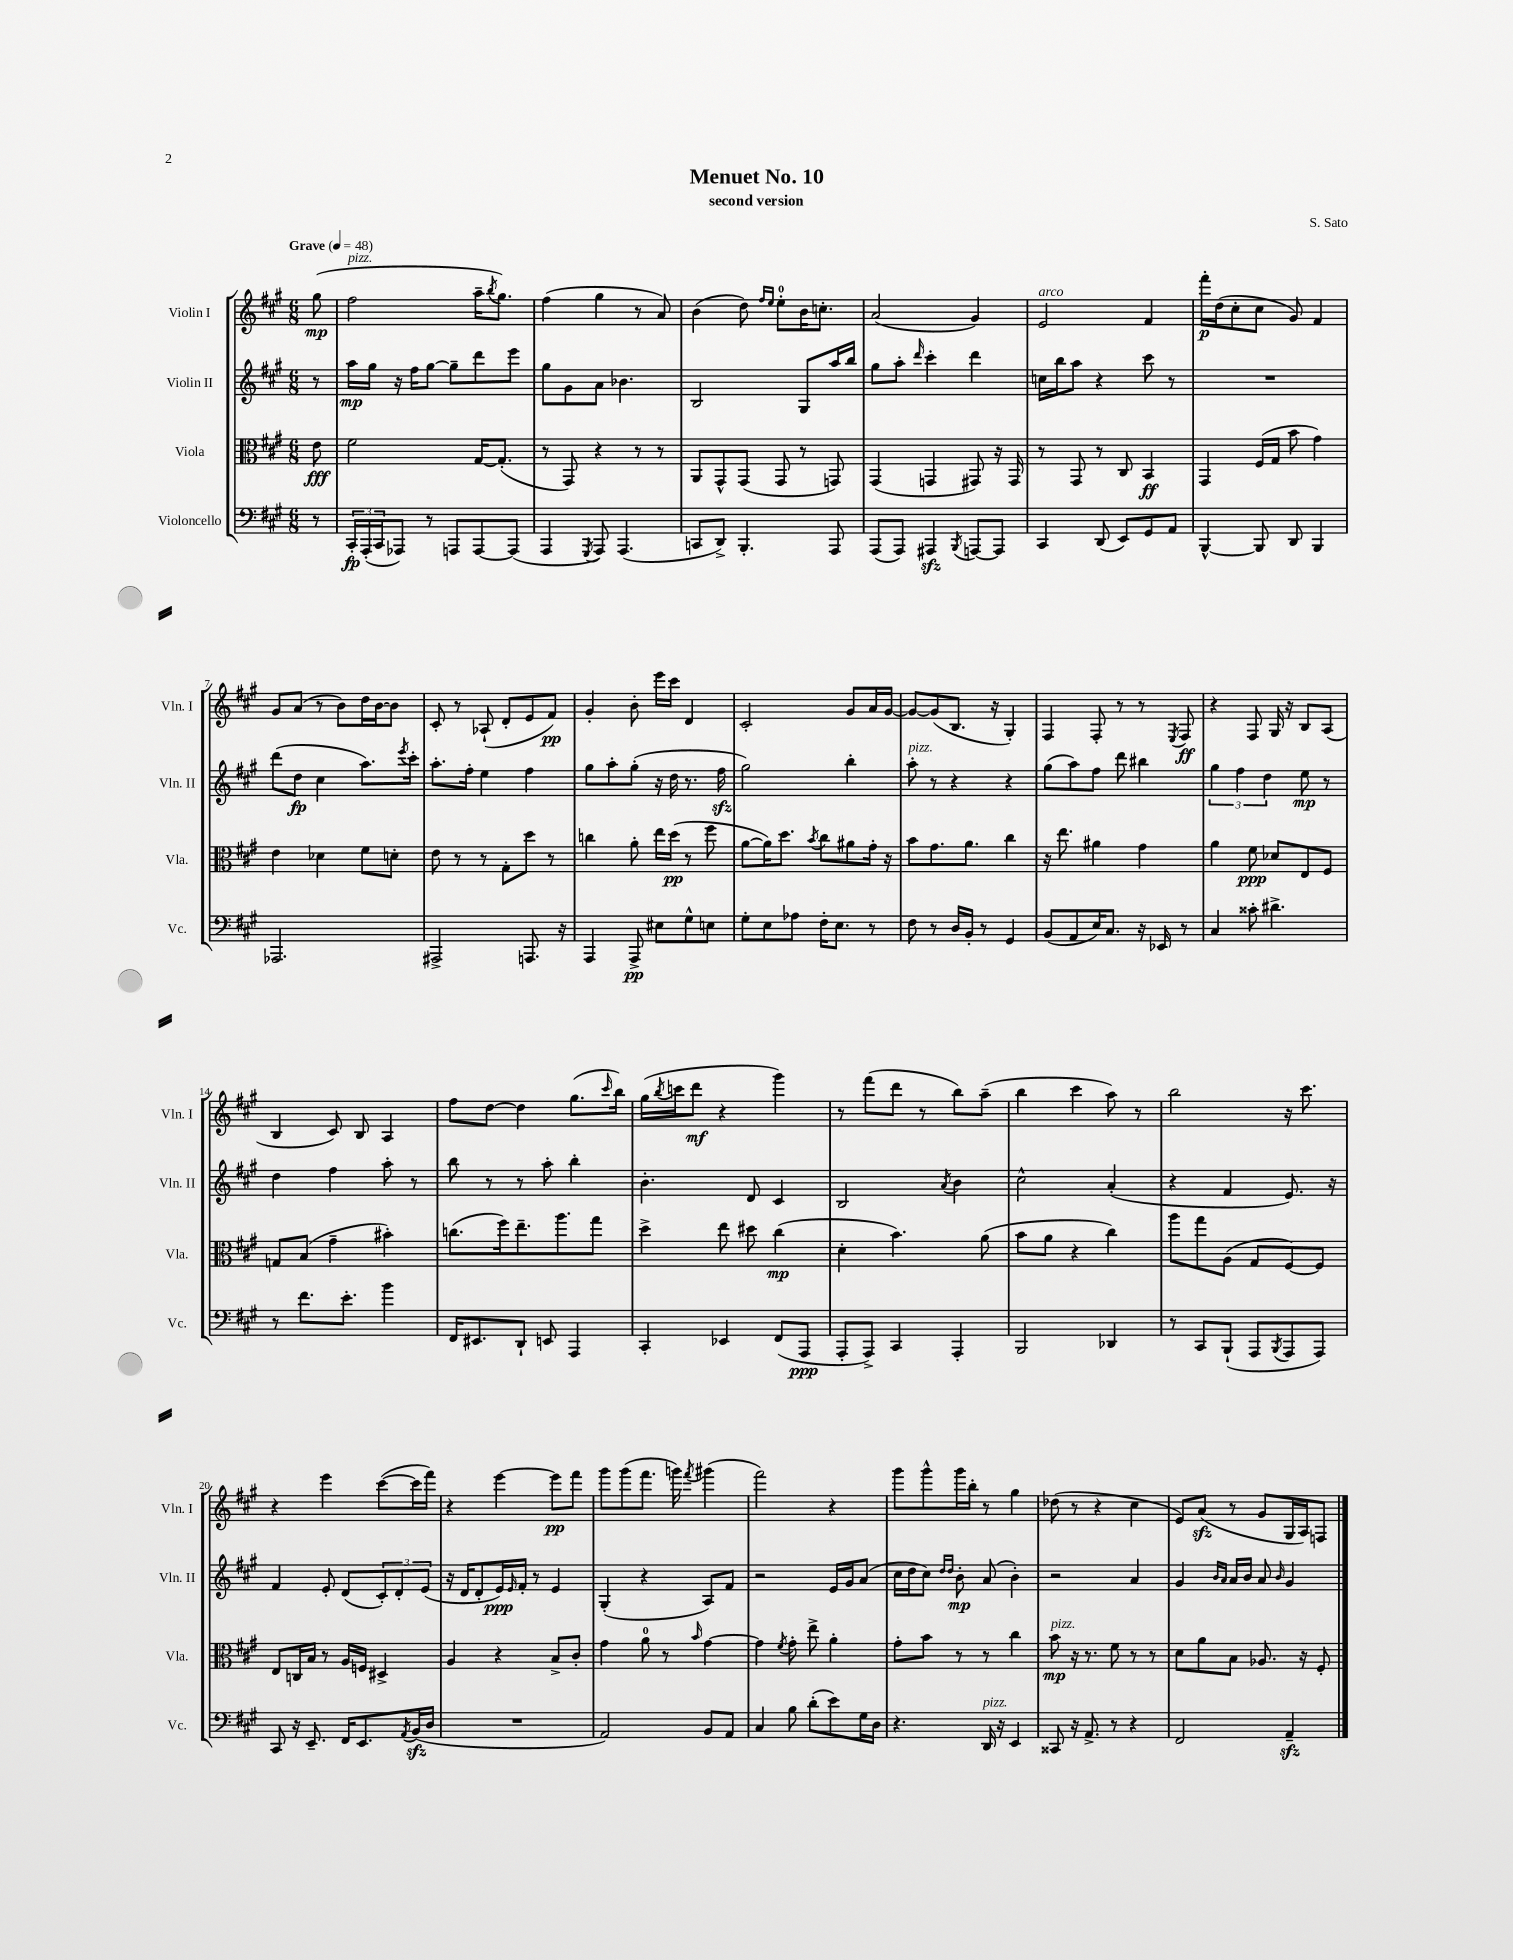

**kern	**kern	**kern	**kern
*staff4	*staff3	*staff2	*staff1
*clefF4	*clefC3	*clefG2	*clefG2
*k[f#c#g#]	*k[f#c#g#]	*k[f#c#g#]	*k[f#c#g#]
*M6/8	*M6/8	*M6/8	*M6/8
*MM48	*MM48	*MM48	*MM48
8r	8e\	8r	(8gg#\
=	=	=	=
24CC#'/LL	2f#\	16aa\LL	2ff#\
(24AAA'/	.	.	.
.	.	16gg#\JJ	.
24CC#/J	.	.	.
8AAA-/J)	.	16r	.
.	.	16ff#\LK	.
8r	.	[8gg#\J	.
8AAA/L	.	8gg#~\]L	.
[8AAA/	[16G#/LK	8ddd\	16aa~\LK
.	.	.	8qbb/
.	(8.G#'/]J	.	8.gg#\J)
(8AAA/]J	.	8eee\J	.
=	=	=	=
4AAA/	8r	8gg#\L	(4ff#\
.	8GG#/)	8g#\	.
8qGGG#/	.	.	.
8AAA/)	4r	8a\J	4gg#\
(4.AAA/	.	4.b-\	.
.	8r	.	8r
.	8r	.	8a/)
=	=	=	=
8CC/L	8AA/L	2B/	(4b\
8DD^/J)	8GG#^^/	.	.
4.BBB'/	(8GG#/J	.	8dd\)
.	.	.	16qqff#/LL
.	.	.	16qqee/JJ
.	8GG#/	.	8ee'\L
.	8r	8G#/L	16b\K
.	.	.	8.cc'\J
8AAA/	8GG/)	16aa/L	.
.	.	16bb/JJ	.
=	=	=	=
(8AAA/L	(4GG#/	8gg#\L	(2a/
8AAA/J)	.	8aa'\J	.
.	.	16qqddd/	.
4AAA#/	4GG/	4ccc#'\	.
8qBBB/	.	.	.
[8AAA/L	8GG#/)	4ddd\	4g#/)
8AAA/]J	16r	.	.
.	16GG#/	.	.
=	=	=	=
4CC#/	8r	16cc\LL	2e/
.	.	16bb\J	.
.	8GG#/	8aa\J	.
(8DD/	8r	4r	.
8EE/L)	8C#/	.	.
8GG#/	4BB/	8ccc#\	4f#/
8AA/J	.	8r	.
=	=	=	=
[4BBB^^/	4GG#/	2.r	16fff#'\LL
.	.	.	(16dd\J
.	.	.	8cc#'\
8BBB/]	(16F#/LL	.	8cc#\J
.	16G#/JJ	.	.
8DD/	8b\	.	8g#/)
4BBB/	4g#\)	.	4f#/
=	=	=	=
2.AAA-/	4e\	(8ddd\L	8g#/L
.	.	8dd\J	(8a/J
.	4d-\	4cc#\	8r
.	.	.	8b\L)
.	8f#\L	8.aa\L)	16dd\L
.	.	.	[16b\J
.	8d'\J	.	8b\]J
.	.	8qeee/	.
.	.	16ccc#'\Jk	.
=	=	=	=
2AAA#^/	8e\	8.aa'\L	8c#'/
.	8r	.	8r
.	.	16ff#'\Jk	.
.	8r	4ee\	(8A-`/
.	8G#'\L	.	8d'/L
8.AAA/	8dd\J	4ff#\	8e/
.	8r	.	8f#/J)
16r	.	.	.
=	=	=	=
4AAA/	4cc\	8gg#\L	4g#'/
.	.	8aa'\	.
8AAA^/	8a'\	(8gg#'\J	8b'\
8E#\L	16ee\LL	16r	16eee\LL
.	(16dd\JJ	16dd\	16ccc#\JJ
8G#^^\	8r	8.r	4d/
8E\J	8ff#\	.	.
.	.	16ff#\	.
=	=	=	=
8G#'\L	[8a\L	2gg#\)	2c#'/
8E\	16a\]K)	.	.
.	8.dd\J	.	.
8A-\J	.	.	.
.	8qb/	.	.
16F#'\LK	8cc#\L	.	.
8.E\J	.	.	.
.	8a#\	4bb'\	8g#/L
8r	16g#'\Jk	.	16a/L
.	16r	.	[16g#/JJ
=	=	=	=
8F#\	8b\L	8aa'\	8g#/_L
8r	8.g#\	8r	(8g#/]
16D/LL	.	4r	8.B/J
16BB'/JJ	8.a\J	.	.
8r	.	.	.
.	.	.	16r
4GG#/	4cc#\	4r	4G#'/)
=	=	=	=
(8BB/L	16r	(8gg#\L	4F#/
.	8.ee\	.	.
8AA/	.	8aa\)	.
16E/K)	4a#\	8ff#\J	8F#'/
8.C#/J	.	.	.
.	.	8ddd\	8r
16r	4g#\	4bb#\	8r
16EE-/	.	.	.
.	.	.	8qE/
8r	.	.	8F#/
=	=	=	=
4C#/	4a\	6gg#\	4r
.	.	6ff#\	.
8c##'\	8f#\	.	8F#/
.	.	6dd\	.
4.d#^\	8d-/L	.	16G#/
.	.	.	16r
.	8E/	8ee\	8B/L
.	8F#/J	8r	(8A/J
=	=	=	=
8r	8G/L	4dd\	4B/
8.f#\L	(8B/J	.	.
.	4g#~\	4ff#\	8c#/)
8.e'\J	.	.	.
.	.	.	8B/
4b\	4b#'\)	8aa'\	4A/
.	.	8r	.
=	=	=	=
16FF#/LK	(8.cc\L	8bb\	8ff#\L
8.EE#/	.	.	.
.	.	8r	[8dd\J
.	16ff#\k)	.	.
8DD`/J	8.ee~\	8r	4dd\]
8EE/	.	8aa'\	.
.	8.aa\	.	.
4AAA/	.	4bb'\	(8.gg#\L
.	8gg#\J	.	.
.	.	.	16qqccc#/
.	.	.	16bb\Jk)
=	=	=	=
4CC#'/	4dd^\	4.b'\	(16gg#\LL
.	.	.	8qbb/
.	.	.	16ccc\J
.	.	.	8ddd\J
4EE-/	8ee\	.	4r
.	8dd#\	8d/	.
(8FF#/L	(4cc#\	4c#/	4ggg#\)
8AAA/J	.	.	.
=	=	=	=
8AAA'/L	4d'\	2B/	8r
8AAA^/J)	.	.	(8fff#\L
4CC#/	4.b\)	.	8ddd\J
.	.	.	8r
.	.	8qa/	.
4AAA'/	.	4b\	8bb\L)
.	(8a\	.	(8aa~\J
=	=	=	=
2BBB/	8b\L	2cc#^^\	4bb\
.	8a\J	.	.
.	4r	.	4ccc#\
4DD-/	4cc#\)	(4a'/	8aa\)
.	.	.	8r
=	=	=	=
8r	8aa\L	4r	2bb\
8CC#/L	8gg#\	.	.
(8BBB`/J	(8A\J	4f#/	.
8AAA/L	8G#/L	.	.
8qBBB/	.	.	.
8AAA/	[8F#/)	8.e/)	16r
.	.	.	8.ccc#\
8AAA/J)	8F#/]J	.	.
.	.	16r	.
=	=	=	=
8CC#/	8E/L	4f#/	4r
16r	16C/L	.	.
8.EE~/	16B/JJ	.	.
.	8r	8e'/	4eee\
16FF#/LK	16A/LL	(8d/L	.
8.EE/	16F/JJ	.	.
.	4D#^/	12c#'/)	([8ccc#\L
.	.	12d'/	.
8qAA/	.	.	.
(16BB/L	.	.	16ccc#\]L
.	.	(12e/J	.
16D/JJ	.	.	16fff#\JJ)
=	=	=	=
2.r	4A/	16r	4r
.	.	16d/LK	.
.	.	8d'/	.
.	4r	16e/L)	[4eee\
.	.	16qqe/	.
.	.	16f#'/JJ	.
.	.	8r	.
.	8B^/L	4e/	8eee\]L
.	8c#'/J	.	8fff#\J
=	=	=	=
2AA/)	4g#\	(4G#'/	8ggg#\L
.	.	.	(8ggg#\
.	8a\	4r	8.fff#\J
.	8r	.	.
.	.	.	16ggg\)
.	16qqb/	.	8qfff#/
8BB/L	[4g#\	8A/L)	(4ggg#\
8AA/J	.	8f#/J	.
=	=	=	=
4C#/	4g#\]	2r	2fff#\)
.	8qf#/	.	.
8B\	8g#'\	.	.
(8d'\L	8ee^\	.	.
8e\)	4a'\	16e/LL	4r
.	.	16g#/J	.
16G#\L	.	(8a/J	.
16D\JJ	.	.	.
=	=	=	=
4.r	8g#'\L	16cc#\LL	8ggg#\L
.	.	16dd\J	.
.	8b\J	8cc#\J)	8ggg#^^\
.	.	16qqdd/LL	.
.	.	16qqdd/JJ	.
.	8r	8b'\	16ggg#\L
.	.	.	16bb'\JJ
16DD/	8r	(8a/	8r
16r	.	.	.
4EE/	4cc#\	4b'\)	4gg#\
=	=	=	=
8CC##/	8b\	2r	(8dd-\
16r	16r	.	8r
8.AA^/	8.r	.	.
.	.	.	4r
8r	8f#\	.	.
4r	8r	4a/	4cc#\
.	8r	.	.
=	=	=	=
2FF#/	8d\L	4g#/	8e/L)
.	8a\	.	(8a/J
.	.	16qqb/LL	.
.	.	16qqa/JJ	.
.	8B\J	16a/LL	8r
.	.	16b/JJ	.
.	8.A-/	8a/	8g#/L
.	.	16qqb/	.
4AA~/	.	4g#/	16G#/L
.	16r	.	16A/J)
.	8F#'/	.	8F/J
==	==	==	==
*-	*-	*-	*-
